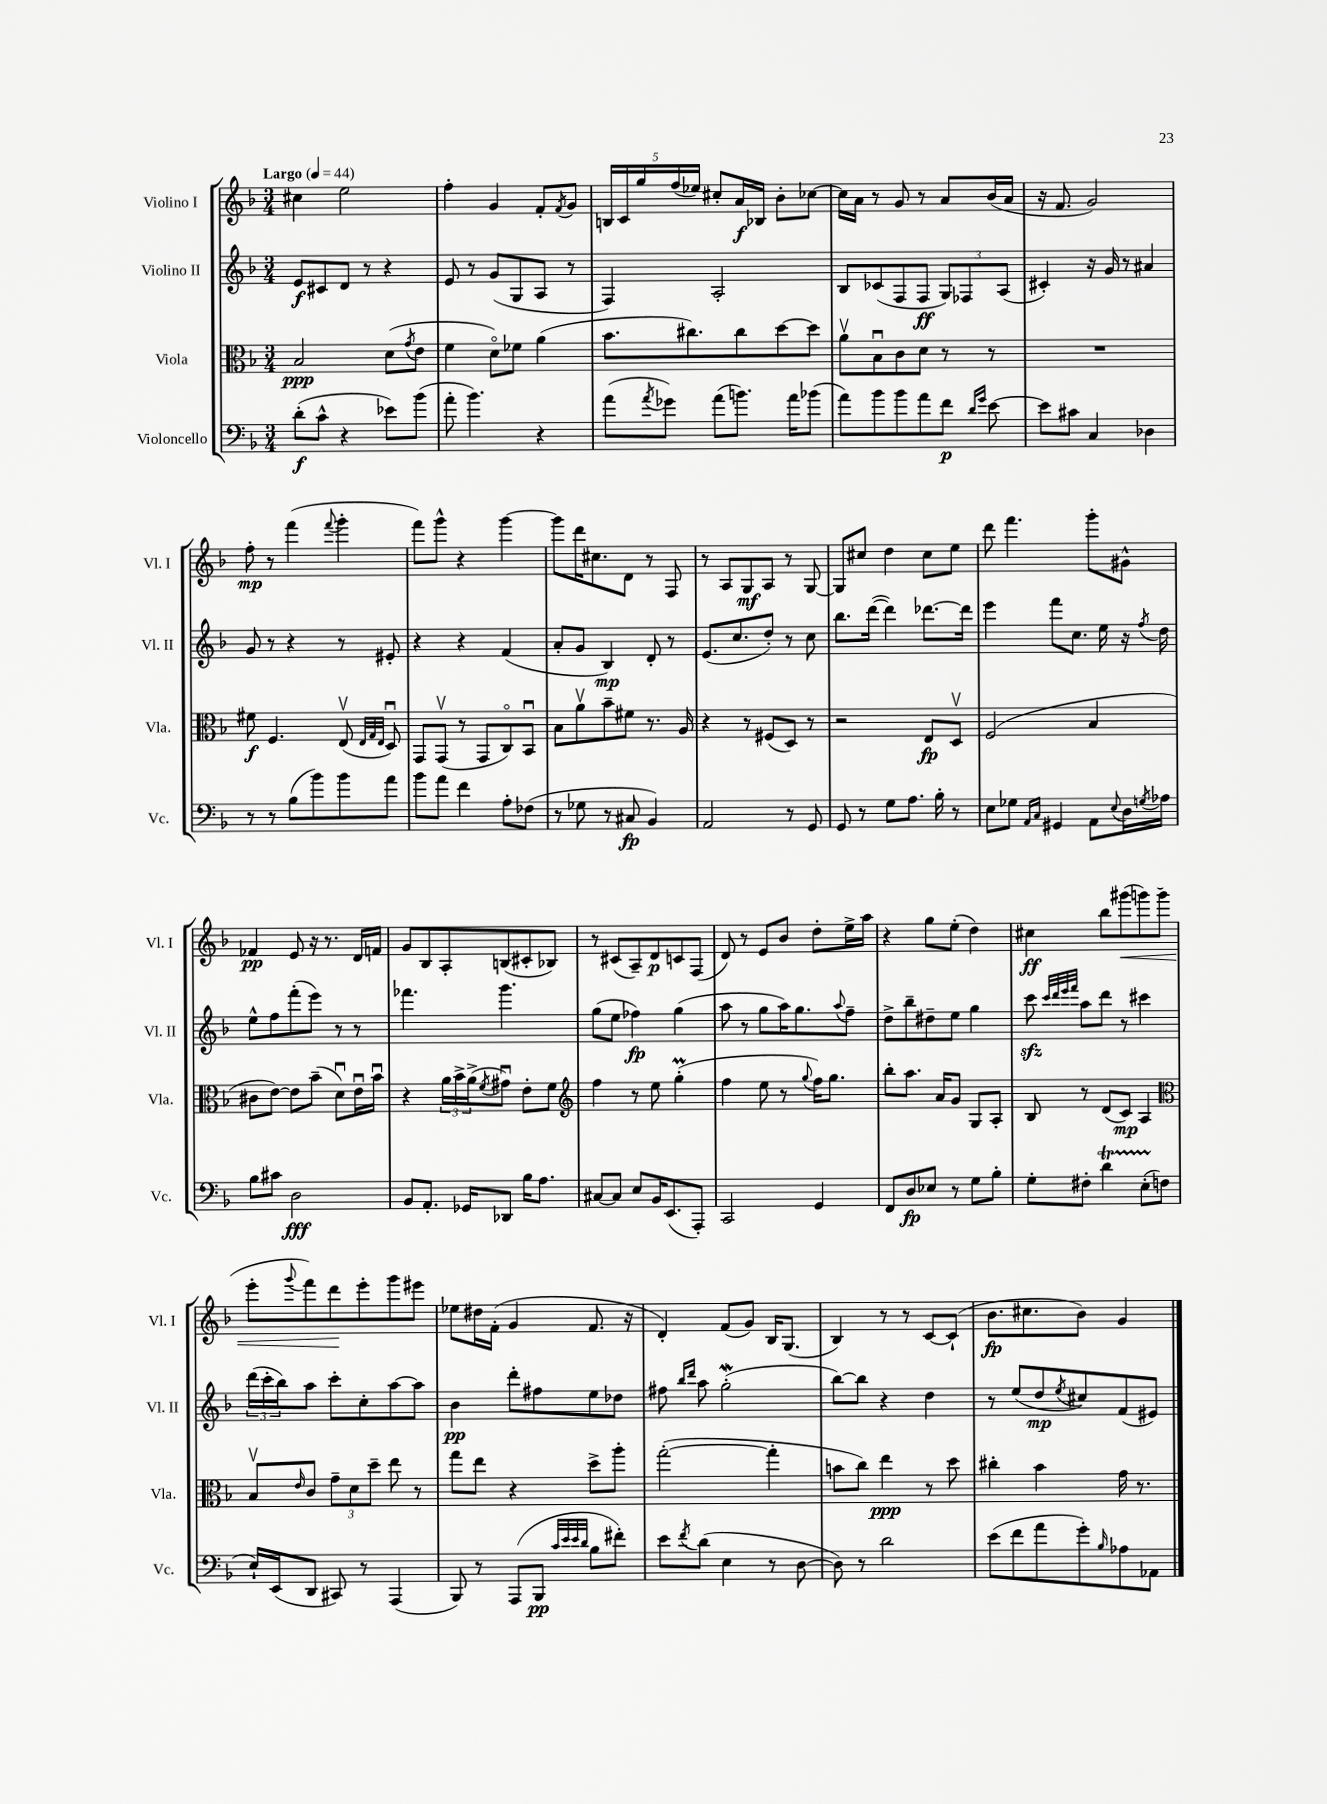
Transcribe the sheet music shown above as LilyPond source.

<<
\new StaffGroup <<
\new Staff = "s0" \with { instrumentName = "Violino I" shortInstrumentName = "Vl. I" } {
    \clef treble \key f \major \numericTimeSignature \time 3/4 \tempo "Largo" 4 = 44
    cis''4 e''2 |
    f''4-. g'4 f'8-. \acciaccatura { f'8 } g'8 |
    \tuplet 5/4 { b16 c'16 g''16 f''16( ees''16) } cis''8-. a'16\f bes16 bes'8-. ces''8~ |
    ces''16 a'16 r8 g'8 r8 a'8 bes'16( a'16 |
    r16 f'8. g'2) |
    f''8-.\mp r8 f'''4( \appoggiatura { f'''8 } g'''4-. |
    f'''8) g'''8-^ r4 g'''4~ |
    g'''8 d'''16 cis''8. d'8 r8 f8 |
    r8 a8 g8\mf a8 r8 g8~ |
    g8 cis''8 d''4 cis''8 e''8 |
    d'''8 f'''4. g'''8-. gis'8-^ |
    fes'4\pp e'8 r16 r8. d'16 f'16 |
    g'8 bes8 a8-. b8( cis'8-. bes8) |
    r8 cis'8( a8--) d'8\p c'8 f8( |
    d'8) r8 e'8 bes'8 d''8-. e''16-> a''16 |
    r4 g''8 e''8-.( d''4) |
    cis''4\ff bes''8 gis'''8\<( g'''8) g'''8( |
    e'''8-. \appoggiatura { g'''8 } f'''8) d'''8\! e'''8-. g'''8 eis'''8 |
    ees''8 dis''16 f'16-.( g'4 f'8. r16 |
    d'4-.) f'8( g'8) bes16 g8.( |
    bes4) r8 r8 c'8~ c'8-!( |
    bes'8.\fp cis''8. bes'8) g'4 \bar "|." |
}
\new Staff = "s1" \with { instrumentName = "Violino II" shortInstrumentName = "Vl. II" } {
    \clef treble \key f \major \numericTimeSignature \time 3/4
    e'8\f cis'8 d'8 r8 r4 |
    e'8 r8 g'8( g8 a8 r8 |
    f4) a2-. |
    bes8 ces'8( f8 f8\ff \tuplet 3/2 { g8) fes8 a8( } |
    cis'4-.) r16 g'16 r8 ais'4 |
    g'8 r8 r4 r8 eis'8-. |
    r4 r4 f'4( |
    a'8-. g'8 bes4\mp) d'8-. r8 |
    e'8.( c''8. d''8-.) r8 c''8 |
    bes''8. d'''16~( d'''4) des'''8.~ des'''16 |
    e'''4 f'''8 c''8. e''16 r16 \acciaccatura { f''8 } d''16 |
    e''8-^ f''8 f'''8-.( e'''8) r8 r8 |
    fes'''4. g'''4. |
    g''8( e''8 fes''4\fp) g''4( |
    a''8 r8 g''8 a''16) g''8. \appoggiatura { a''8 } f''8-- |
    d''8-> bes''8-- dis''8-- e''8 g''4 |
    c'''8\sfz \grace { c'''32 d'''32 e'''32 f'''32 } a''8 d'''8 r8 cis'''4 |
    \tuplet 3/2 { d'''16( c'''16-. bes''16) } a''8 c'''8-. c''8-. a''8~ a''8 |
    bes'4\pp d'''8-. fis''8 e''8 des''8 |
    fis''8 \grace { bes''16 d'''16 } a''8 g''2-.\mordent( |
    bes''8~) bes''8 r4 d''4 |
    r8 e''8( d''8\mp \acciaccatura { e''8 } cis''8) f'8( eis'8) \bar "|." |
}
\new Staff = "s2" \with { instrumentName = "Viola" shortInstrumentName = "Vla." } {
    \clef alto \key f \major \numericTimeSignature \time 3/4
    bes2\ppp d'8( \acciaccatura { g'8 } e'8 |
    f'4 d'8\flageolet) fes'8 a'4( |
    bes'8. cis''8.) cis''8 d''8~ d''8 |
    a'8\upbow bes8\downbow c'8 d'8 r8 r8 |
    R2. |
    fis'8\f f4. e8\upbow( \grace { e32 g32 e32 } d8\downbow) |
    g,8 g,8\upbow( r8 g,8 c8\flageolet) bes,8\downbow |
    bes8 a'8\upbow bes'8-- fis'8 r8. a16 |
    r4 r8 fis8( d8) r8 |
    r2 e8\fp d8\upbow |
    f2( bes4 |
    cis'8 e'8~) e'8 bes'8--( d'8\downbow) e'16\downbow bes'16\downbow |
    r4 \tuplet 3/2 { a'16 bes'16-> a'16->( } \acciaccatura { f'8 } gis'8\downbow) e'8-. f'8 |
    \clef treble f''4 r8 e''8 g''4-.\prall( |
    f''4 e''8 r8 \appoggiatura { g''8 } f''16) g''8. |
    bes''8-. a''8. a'16 g'8 g8 a8-. |
    bes8 r8 d'8( c'8\mp) a4 |
    \clef alto bes8\upbow \grace { e'16 } c'8 \tuplet 3/2 { g'8-- d'8 d''8-- } e''8 r8 |
    g''8 e''8 r4 d''8-> a''8-. |
    g''2~-.( g''4-. |
    b'8 c''8) e''4\ppp r8 d''8 |
    cis''4-. bes'4 g'16 r8. \bar "|." |
}
\new Staff = "s3" \with { instrumentName = "Violoncello" shortInstrumentName = "Vc." } {
    \clef bass \key f \major \numericTimeSignature \time 3/4
    d'8-.\f( c'8-^ r4 ees'8) bes'8( |
    a'8-. bes'4.) r4 |
    a'8( \acciaccatura { a'8 } ges'8) a'8( b'8.) a'16 bes'8( |
    a'8) bes'8 bes'8 a'8 f'8\p \grace { d'16 g'16 } e'8~ |
    e'8 cis'8 c4 des4 |
    r8 r8 bes8( bes'8) bes'8 a'8 |
    bes'8 a'8 f'4 a8-. fes8( |
    r8 ges8 r8 cis8\fp bes,4) |
    a,2 r8 g,8 |
    g,8 r8 g8 a8. bes16-. r8 |
    e8 ges8 \grace { a,16 c16 } gis,4 a,8 \appoggiatura { e8 } d16 \acciaccatura { g8 } aes16 |
    bes8 cis'8 d2\fff |
    bes,8 a,8.-. ges,16 des,8 bes16 a8. |
    cis8~ cis8 e8 bes,16 e,8.( a,,8-.) |
    c,2 g,4 |
    f,8 d8\fp ees8 r8 g8 bes8-. |
    g8-. fis8-. d'4\startTrillSpan e8-.( f8\stopTrillSpan |
    e16-!) e,16( d,8 cis,8) r8 a,,4( |
    bes,,8) r8 a,,8( bes,,8\pp \grace { c'32 e'32 e'32 d'32 } bes8 fis'8-.) |
    e'8 \acciaccatura { f'8 } d'8( e4 r8 d8~ |
    d8) r8 d'2 |
    e'8( f'8 a'8 g'8-.) \grace { bes16 } aes8 aes,8 \bar "|." |
}
>>
>>
\layout { \context { \Score \remove "Bar_number_engraver" } }
